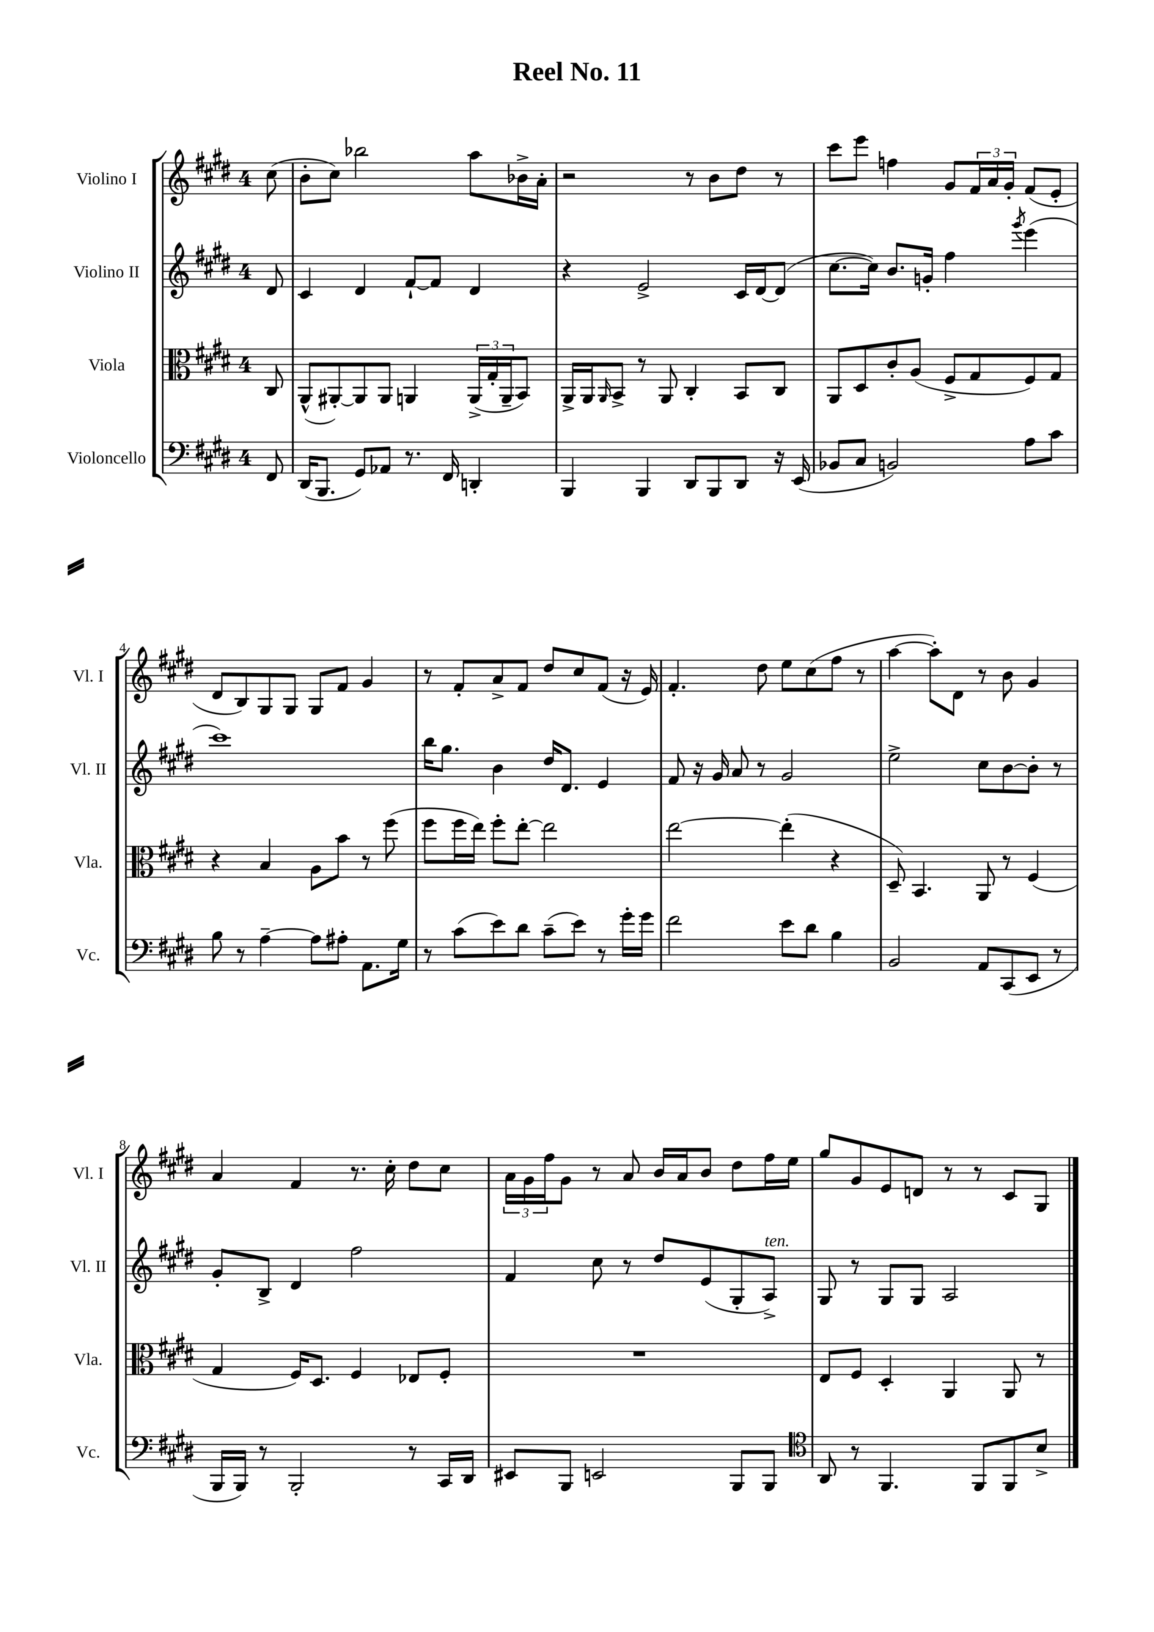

**kern	**kern	**kern	**kern
*part4	*part3	*part2	*part1
*staff4	*staff3	*staff2	*staff1
*I"Violoncello	*I"Viola	*I"Violino II	*I"Violino I
*I'Vc.	*I'Vla.	*I'Vl. II	*I'Vl. I
*clefF4	*clefC3	*clefG2	*clefG2
*k[f#c#g#d#]	*k[f#c#g#d#]	*k[f#c#g#d#]	*k[f#c#g#d#]
*M4/4	*M4/4	*M4/4	*M4/4
=	=	=	=
8FF#/	8C#/	8d#/	(8cc#\
=1	=1	=1	=1
(16DD#/KL	(8AA^^/L	4c#/	8b'\L
8.BBB/J	.	.	.
.	[8AA#X'/)	.	8cc#\J)
8GG#/L)	8AA#/]	4d#/	2bb-X\
8AA-X/J	8AA#/J	.	.
8.r	4AAn/	[8f#`/L	.
.	.	8f#/J]	.
16FF#/	.	.	.
4DDn'/	(24AA^/LL	4d#/	8aa\L
.	24G#'/	.	.
.	24AA~/J	.	.
.	8BB/J)	.	16b-X^\L
.	.	.	16a'\JJ
=2	=2	=2	=2
4BBB/	16AA^/LL	4r	2r
.	16AA/J	.	.
.	16qqAA/	.	.
.	8BB^/J	.	.
4BBB/	8r	2e^/	.
.	8AA/	.	.
8DD#/L	4C#'/	.	8r
8BBB/	.	.	8b\L
8DD#/J	8BB/L	16c#/LL	8dd#\J
.	.	[16d#/J	.
16r	8C#/J	(8d#/J]	8r
(16EE/	.	.	.
=3	=3	=3	=3
8BB-X/L	8AA/L	[8.cc#\L	8ccc#\L
8C#/J	8D#/	.	8eee\J
.	.	16cc#\Jk])	.
2BBn/)	8c#'/	8.b/L	4ffn\
.	(8A/J	.	.
.	.	16gn'/Jk	.
.	8F#^/L	4ff#\	8g#/L
.	8G#/	.	24f#/L
.	.	.	24a/
.	.	.	24g#'/JJ
.	.	8qggg#/	.
8A\L	8F#/)	(4eee\	(8f#/L
8c#\J	8G#/J	.	8e'/J
!!LO:LB:g=z
=4	=4	=4	=4
8B\	4r	1ccc#)	8d#/L
8r	.	.	8B/)
[4A~\	4B/	.	8G#/
.	.	.	8G#/J
8A\L]	8A\L	.	8G#/L
8A#X'\J	8b\J	.	8f#/J
8.AA\L	8r	.	4g#/
.	(8ff#\	.	.
16G#\Jk	.	.	.
=5	=5	=5	=5
8r	8ff#\L	16bb\KL	8r
.	.	8.gg#\J	.
(8c#\L	16ff#\L	.	8f#'/L
.	16ee\JJ)	.	.
8e\)	8ff#'\L	4b\	8a^/
8d#\J	[8ee'\J	.	8f#/J
(8c#~\L	2ee\]	16dd#/KL	8dd#/L
.	.	8.d#/J	.
8e\J)	.	.	8cc#/
8r	.	4e/	(8f#/J
16g#'\LL	.	.	16r
16g#\JJ	.	.	16e/)
=6	=6	=6	=6
2f#\	[2ee\	8f#/	4.f#'/
.	.	16r	.
.	.	16g#/	.
.	.	8a/	.
.	.	8r	8dd#\
8e\L	(4ee'\]	2g#/	8ee\L
8d#\J	.	.	(8cc#\
4B\	4r	.	8ff#\J
.	.	.	8r
=7	=7	=7	=7
2BB/	8D#~/)	2ee^\	[4aa\
.	4.BB/	.	.
.	.	.	8aa'\L])
.	.	.	8d#\J
8AA/L	8AA/	8cc#\L	8r
(8CC#/	8r	[8b\	8b\
8EE/J	(4F#/	8b'\J]	4g#/
8r	.	8r	.
!!LO:LB:g=z
=8	=8	=8	=8
16BBB/LL	4G#/	8g#'/L	4a/
16BBB/JJ)	.	.	.
8r	.	8B^/J	.
2BBB'/	16F#/KL)	4d#/	4f#/
.	8.D#/J	.	.
.	4F#/	2ff#\	8.r
.	.	.	16cc#'\
8r	8E-X/L	.	8dd#\L
16CC#/LL	8F#'/J	.	8cc#\J
16DD#/JJ	.	.	.
=9	=9	=9	=9
8EE#X/L	1r	4f#/	24a\LL
.	.	.	24g#\
.	.	.	24ff#\J
8BBB/J	.	.	8g#\J
2EEn/	.	8cc#\	8r
.	.	8r	8a/
.	.	8dd#/L	16b/LL
.	.	.	16a/J
.	.	(8e/	8b/J
8BBB/L	.	8G#'/	8dd#\L
!	!	!LO:TX:a:i:t=ten.	!
8BBB/J	.	8A^/J)	16ff#\L
.	.	.	16ee\JJ
=10	=10	=10	=10
*clefC4	*	*	*
8AA/	8E/L	8G#/	8gg#/L
8r	8F#/J	8r	8g#/
4.FF#/	4D#'/	8G#/L	8e/
.	.	8G#/J	8dn/J
.	4AA/	2A/	8r
8FF#/L	.	.	8r
8FF#/	8AA/	.	8c#/L
8B^/J	8r	.	8G#/J
==	==	==	==
*-	*-	*-	*-
